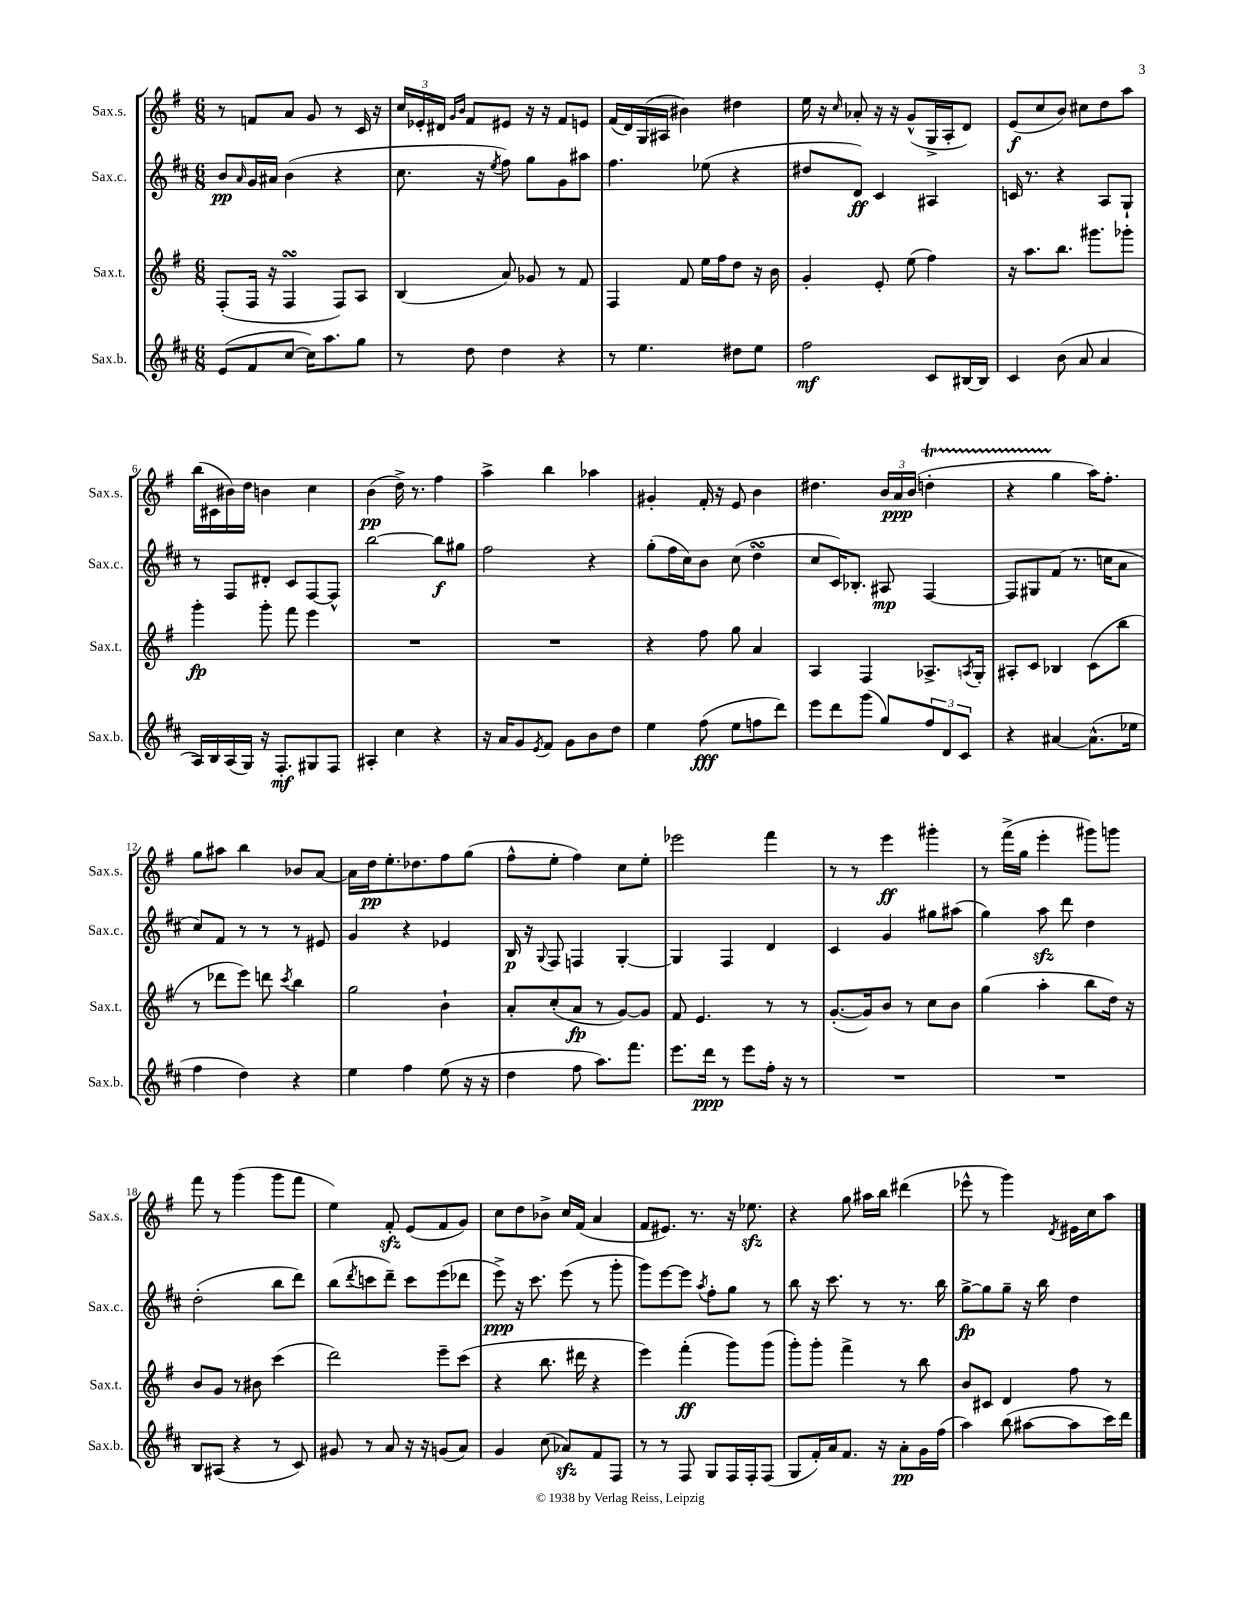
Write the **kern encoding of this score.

**kern	**kern	**kern	**kern
*staff4	*staff3	*staff2	*staff1
*clefG2	*clefG2	*clefG2	*clefG2
*k[f#c#]	*k[f#]	*k[f#c#]	*k[f#]
*M6/8	*M6/8	*M6/8	*M6/8
(8e	(8F#'	8b	8r
.	.	16qqa	.
8f#	16F#	16g	8f
.	16r	16a#	.
[8cc#	4F#	(4b	8a
16cc#])	.	.	8g
8.aa	.	.	.
.	8F#)	4r	8r
8gg	8A	.	16c
.	.	.	16r
=	=	=	=
8r	(4B	8.cc#	24cc
.	.	.	24e-'
.	.	.	24d#
.	.	.	16qqg
.	.	.	16qqb
8dd	.	.	8f#
.	.	16r	.
.	.	8qee	.
4dd	8a)	8ff#)	8e#
.	8g-	8gg	16r
.	.	.	16r
4r	8r	8g	8f#
.	8f#	8aa#	8e
=	=	=	=
8r	4F#	4.ff#	(16f#
.	.	.	16d)
4.ee	.	.	(16G
.	.	.	16A#
.	8f#	.	4b#)
.	16ee	(8ee-	.
.	16ff#	.	.
8dd#	8dd	4r	4dd#
8ee	16r	.	.
.	16b	.	.
=	=	=	=
2ff#	4g'	8dd#	16ee
.	.	.	16r
.	.	.	16qqcc
.	.	8d)	8a-'
.	8e'	4c#	16r
.	.	.	16r
.	(8ee	.	(8g^^
8c#	4ff#)	4A#	16G^
.	.	.	16A'
[16B#	.	.	8d)
16B#]	.	.	.
=	=	=	=
4c#	16r	16c	(8e
.	8.aa	8.r	.
.	.	.	8cc
(8b	8.bb	4r	8b)
8a	.	.	8cc#
.	8.ggg#	.	.
4a	.	8A	8dd
.	8ggg-'	8G`	8aa
=	=	=	=
16A)	4ggg'	8r	(16bb
16B	.	.	16c#
(16A	.	8F#	16b#)
16G)	.	.	16dd
16r	8ggg'	8d#'	4b
8.F#'	.	.	.
.	8fff#	8c#	.
8G#	4eee	[8F#	4cc
8F#	.	8F#^^]	.
=	=	=	=
4A#'	2.r	[2bb	(4b
4cc#	.	.	16dd^)
.	.	.	8.r
4r	.	8bb]	4ff#
.	.	8gg#	.
=	=	=	=
16r	2.r	2ff#	4aa^
16a	.	.	.
8g	.	.	.
8qe	.	.	.
8f#	.	.	4bb
8g	.	.	.
8b	.	4r	4aa-
8dd	.	.	.
=	=	=	=
4ee	4r	(8gg'	4g#'
.	.	16ff#	.
.	.	16cc#)	.
(8ff#	8ff#	8b	16f#'
.	.	.	16r
8ee	8gg	(8cc#	8e
8ff	4a	4dd	4b
8ddd)	.	.	.
=	=	=	=
8eee	4A	8cc#	4.dd#
8ddd	.	16c#)	.
.	.	8.B-'	.
(8ggg	4F#	.	.
8gg)	.	8A#	24b
.	.	.	24a
.	.	.	(24b
12ff#	8.A-^	[4F#	4dd'
12d	.	.	.
12c#	.	.	.
.	8qA	.	.
.	16G'	.	.
=	=	=	=
4r	8A#'	8F#]	4r
.	8c	8G#	.
[4a#	4B-	(8f#	4gg
.	.	8.r	.
(8.a#^^]	(8c	.	16aa)
.	.	16cc	8.ff#'
.	8bb	8a	.
16ee-	.	.	.
=	=	=	=
4ff#	8r	8cc#)	8gg
.	8ddd-	8f#	8aa#
4dd)	8eee)	8r	4bb
.	8ddd	8r	.
.	8qccc	.	.
4r	4bb	8r	8b-
.	.	8e#	[8a
=	=	=	=
4ee	2gg	4g	16a]
.	.	.	16dd
.	.	.	8.ee'
4ff#	.	4r	.
.	.	.	8.dd-
(8ee	4b`	4e-	8ff#
16r	.	.	(8gg
16r	.	.	.
=	=	=	=
4dd	8a'	16B	8ff#^^
.	.	16r	.
.	.	8qqG	.
.	(8cc'	8F#	8ee'
8ff#	8a	4F	4ff#)
8.aa)	8r	.	.
.	[8g)	[4G'	8cc
8.fff#	.	.	.
.	8g]	.	8ee'
=	=	=	=
8.eee	8f#	4G]	2eee-
.	4.e	.	.
16ddd	.	.	.
8r	.	4F#	.
8eee	.	.	.
16ff#'	8r	4d	4fff#
16r	.	.	.
8r	8r	.	.
=	=	=	=
2.r	([8.g'	4c#	8r
.	.	.	8r
.	16g])	.	.
.	8b	4g	4eee
.	8r	.	.
.	8cc	8gg#	4ggg#'
.	8b	(8aa#	.
=	=	=	=
2.r	(4gg	4gg)	8r
.	.	.	(16fff#^
.	.	.	16gg
.	4aa'	8aa	4eee'
.	.	8ddd	.
.	8bb	4dd	8ggg#)
.	16dd)	.	8ggg
.	16r	.	.
=	=	=	=
8B	8b	(2dd'	8fff#
(8A#	8g	.	8r
4r	8r	.	(4ggg
.	8b#	.	.
8r	(4ccc	8bb	8ggg
8c#)	.	8ddd)	8fff#
=	=	=	=
8g#	2ddd)	(8bb	4ee)
.	.	8qddd	.
8r	.	8ccc	.
8a	.	8ddd~)	8f#'
16r	.	8ccc	(8e
16r	.	.	.
(8g	8eee~	(8eee	8f#
8a)	(8ccc	8ddd-	8g)
=	=	=	=
4g	4r	8eee^)	8cc
.	.	16r	8dd
.	.	8.ccc#	.
(8cc#	8.bb	.	8b-^
8a-)	.	(8eee	16cc
.	16ddd#	.	(16f#
8f#	4r	8r	4a
8F#	.	8ggg'	.
=	=	=	=
8r	4eee)	8ggg)	8f#
8r	.	[8eee	8.e#)
8F#	(4fff#'	8eee]	.
.	.	.	8.r
.	.	8qaa	.
8G	.	8ff#'	.
16F#	8ggg)	8gg	16r
16F#'	.	.	8.ee-
(8F#	(8ggg	8r	.
=	=	=	=
8G	8ggg')	8bb	4r
16f#')	8ggg'	16r	.
16a	.	8.ccc#	.
8.f#	4fff#^	.	8gg
.	.	8r	16aa#
16r	.	.	16bb
8a'	8r	8.r	(4ddd#
16g	8bb	.	.
(16ff#	.	16bb	.
=	=	=	=
4aa)	8b	[8gg^	8eee-^^
.	8c#	8gg]	8r
(8bb	4d	8gg~	4ggg)
[8aa#	.	16r	.
.	.	16bb	.
.	.	.	8qd
8aa#]	8ff#	4dd	16e#
.	.	.	16cc
16ccc#)	8r	.	8aa
16ddd	.	.	.
==	==	==	==
*-	*-	*-	*-
